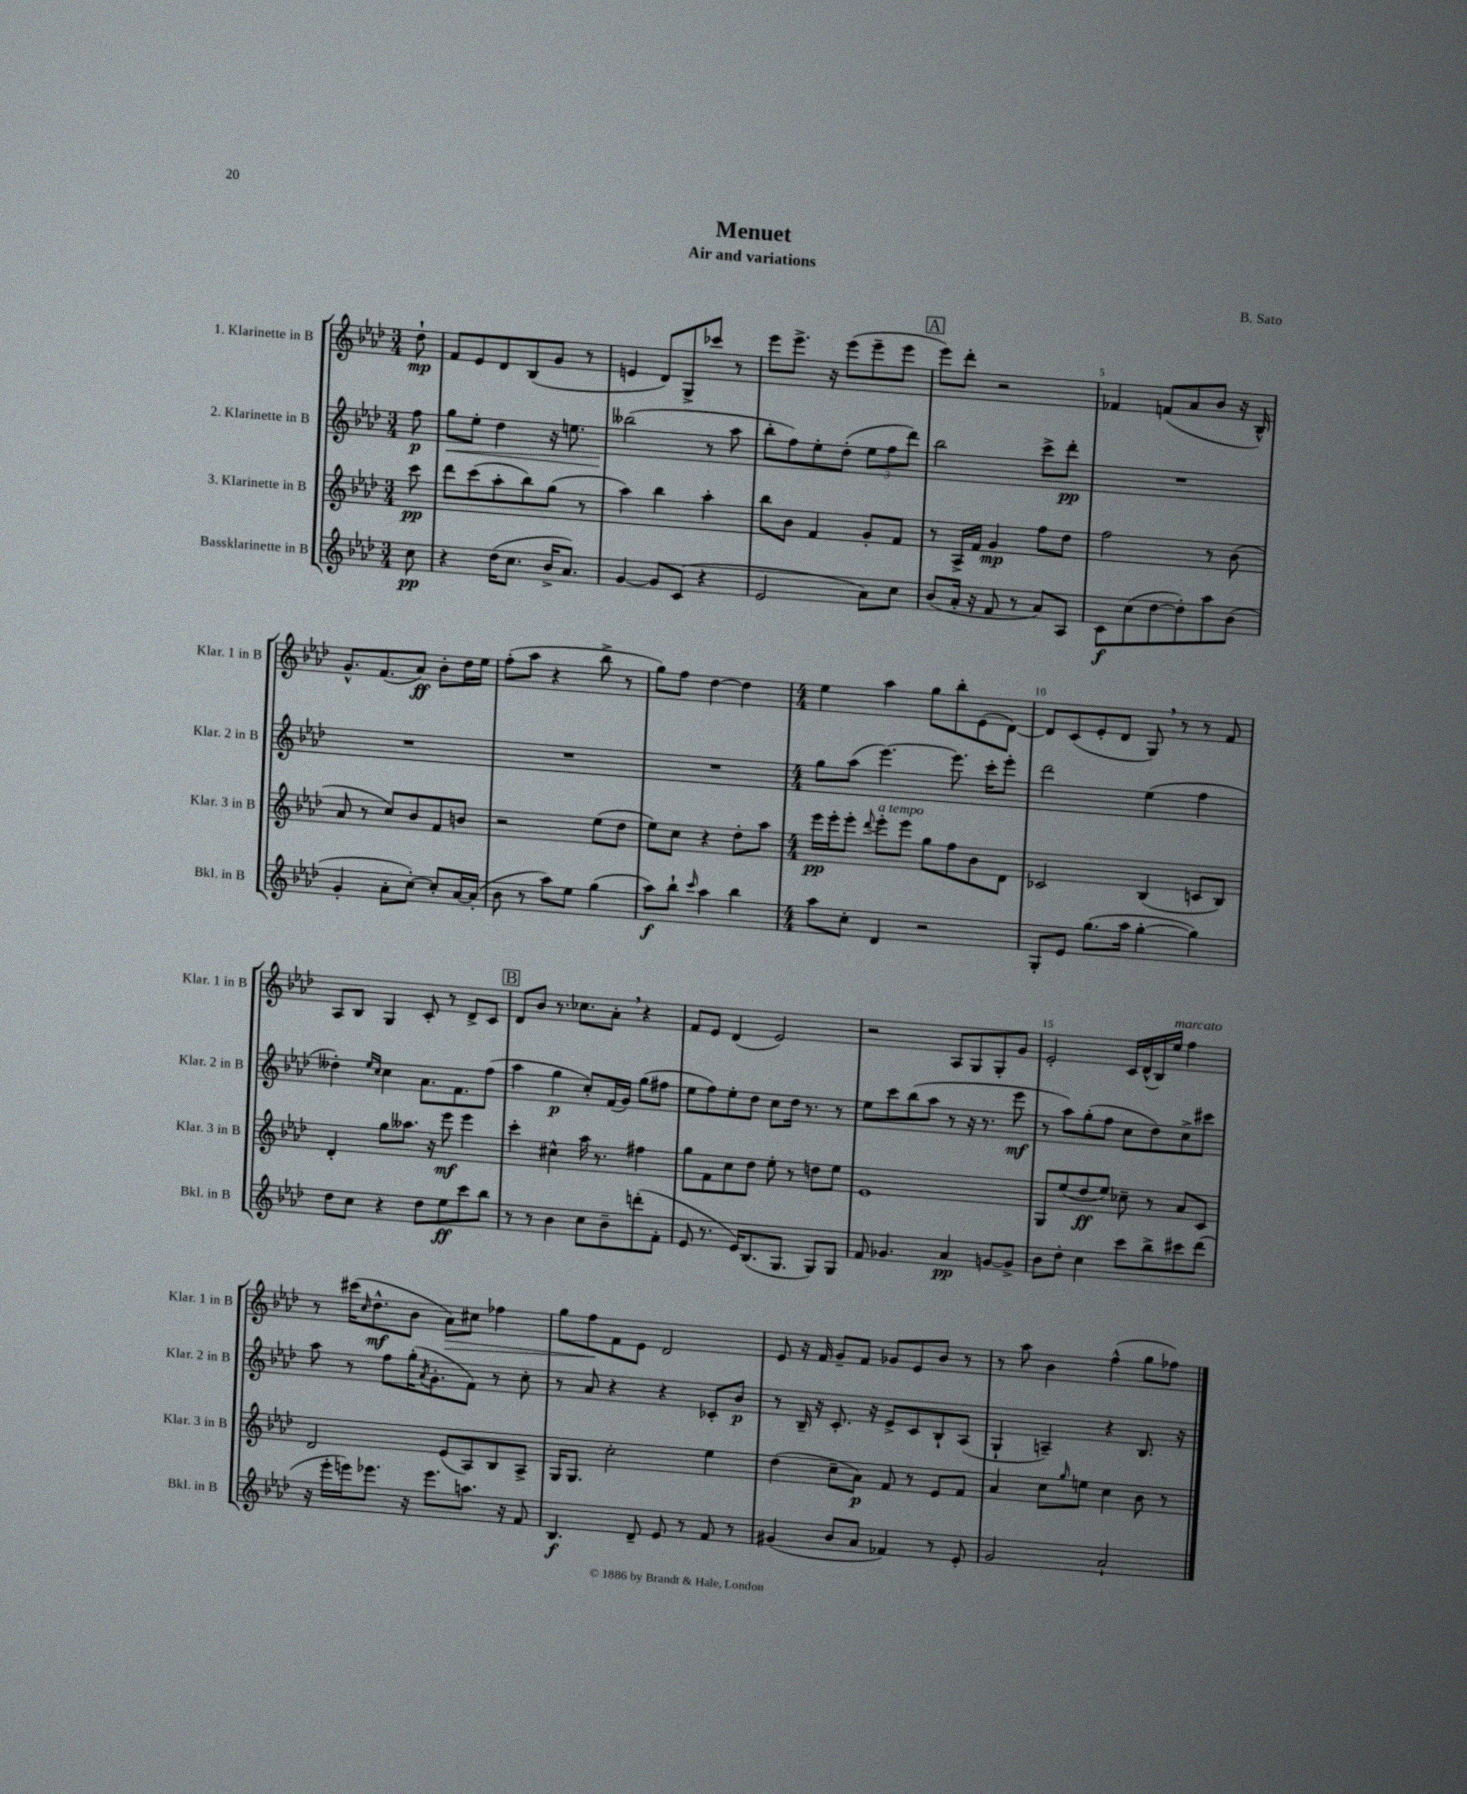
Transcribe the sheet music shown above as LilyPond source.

\header { title = "Menuet" composer = "B. Sato" subtitle = "Air and variations" }
<<
\new StaffGroup <<
\new Staff = "s0" \with { instrumentName = "1. Klarinette in B" shortInstrumentName = "Klar. 1 in B" } {
    \clef treble \key aes \major \numericTimeSignature \time 3/4 \partial 8
    des''8-!\mp |
    f'8 ees'8 des'8 bes8( g'8 r8 |
    e'4 des'8) g8-> ces'''8 r8 |
    ees'''8 ees'''8.-> r16 ees'''8( ees'''8-- ees'''8 |
    \mark \markup { \box "A" } ees'''8) des'''8-. r2 |
    fes'4 f'8( aes'8 bes'8 r16 bes16-^) |
    g'8.-^ f'8.( aes'8\ff) bes'8-. des''16 ees''16 |
    f''8-.( aes''8 r4 bes''8-> r8 |
    g''8) f''8 des''4~ des''4 |
    \numericTimeSignature \time 4/4 ees''4 aes''4 g''8 bes''8-. ees'8( des'8~) |
    des'8 c'8( ees'8-. des'8 g8) \breathe r8 r8 f'8 |
    aes8 bes8 g4 c'8-. r8 des'8-> c'8 |
    \mark \markup { \box "B" } des'8 bes'8 r8. ces''8. aes'8-. \breathe r4 |
    f'8 ees'8 des'4( ees'2) |
    r2 aes8 g8 g8-. g'8 |
    ees'2-. c'16 des'16-^( bes16) ees''16^\markup { \italic "marcato" } f''4 |
    r8 cis'''16( \grace { c''16 } des''8.-^\mf bes'8 aes'8\>) cis''8 fes''4 |
    g''8 f''8\! f'8 ees'8 des'2 |
    ees'8 r16 f'16 g'8-- f'8 ges'8 ees'8 bes'8 r8 |
    r8 aes''8 bes'4 f''4-^( g''8 fes''8) \bar "|." |
}
\new Staff = "s1" \with { instrumentName = "2. Klarinette in B" shortInstrumentName = "Klar. 2 in B" } {
    \clef treble \key aes \major \numericTimeSignature \time 3/4 \partial 8
    f''8\p |
    g''8\< ees''8-. des''4 r16 e''8. |
    beses''2\!( r8 aes''8 |
    bes''8-. f''8) ees''8-. des''8-.( \tuplet 3/2 { ees''8 f''8 des'''8) } |
    \mark \markup { \box "A" } bes''2 c'''8-> des'''8-.\pp |
    R2. |
    R2. |
    R2. |
    R2. |
    \numericTimeSignature \time 4/4 g''8 aes''8( ees'''4.~) ees'''8. c'''16-. ees'''8-. |
    des'''2 ees''4( f''4 |
    deses''4-.) \grace { ees''16 c''16 } c''4 aes'8. f'8. f''8( |
    \mark \markup { \box "B" } aes''4 g''4\p c''8-.) f'16( g'16) g''8( fis''8 |
    ees''8 f''8) ees''8-. des''8 c''8 des''16 r8. r8 |
    ees''8 c'''8 bes''8( aes''8 r8 r16 r8. ees'''8\mf |
    r8 aes''8) g''8-.( f''8 c''8 des''8) c''8-> cis'''8 |
    aes''8 r8 f''8 g''16-.( \acciaccatura { aes'8 } g'8.-. f'8) r8 c''8-. |
    r8 aes'8 r4 r4 ces'8-. bes'8\p |
    r8 bes16-- r16 c'8.-. r16 ees'8-> c'8 bes8-! aes8( |
    g4-! a4--) r4 bes8. r16 \bar "|." |
}
\new Staff = "s2" \with { instrumentName = "3. Klarinette in B" shortInstrumentName = "Klar. 3 in B" } {
    \clef treble \key aes \major \numericTimeSignature \time 3/4 \partial 8
    c'''8\pp |
    des'''8 c'''8( aes''8-. bes''8) g''8( r8 |
    aes''4) bes''4 aes''4-. |
    bes''8 bes'8 f'4 g'8-. f'8 |
    \mark \markup { \box "A" } r8 aes16-> f'16 g'4\mp f''8 des''8 |
    f''2 r8 bes'8( |
    aes'8 r8 c''8) bes'8 f'8 b'8 |
    r2 ees''8( des''8 |
    ees''8) c''8 r4 des''8-. aes''8 |
    \numericTimeSignature \time 4/4 ees'''16\pp ees'''16-. ees'''8-. \appoggiatura { des'''8 } ees'''8-.^\markup { \italic "a tempo" } ees'''8 g''8 f''8 bes'8 des'8 |
    ces'2 bes4( c'8 bes8) |
    des'4-. g''8 aeses''8. r16 ees'''8\mf ees'''4 |
    \mark \markup { \box "B" } c'''4-. cis''4-^ aes''16 r8. fis''4 |
    g''8 f'8 c''8 des''8 ees''8-. r8 d''8 ees''8 |
    ees'1 |
    g8 ees''8( des''8\ff ees''8) ces''8-- r8 aes'8 c'8 |
    des'2 ees'8( aes8) bes8 aes8-> |
    g16 g8. c''2-. ees''4 |
    des''4( c''8-- aes'8\p) f'8 r8 ees'8 f'8 |
    aes'4 c''8 \grace { g''16 } e''8 c''4 bes'8 r8 \bar "|." |
}
\new Staff = "s3" \with { instrumentName = "Bassklarinette in B" shortInstrumentName = "Bkl. in B" } {
    \clef treble \key aes \major \numericTimeSignature \time 3/4 \partial 8
    c''8\pp |
    r4 des''16( c''8. bes'16-> aes'8.) |
    g'4~ g'8 c'8( r4 |
    ees'2 aes'8) c''8 |
    \mark \markup { \box "A" } bes'8( aes'16-. r16 f'8 r8 aes'8) aes8 |
    c'8\f c''8( des''8~ des''8-.) aes''8 bes'8( |
    g'4-. aes'8-. c''8~-.) c''8-. aes'16~ aes'16-.( |
    bes'8 r8 aes''8) ees''8 g''4( |
    aes''8\f) bes''8-! \grace { c'''16 } aes''4 bes''4 |
    \numericTimeSignature \time 4/4 aes''8 c''8-. des'4 r2 |
    g8-. ees'8 g''8.( aes''16 g''4~-. g''4) |
    des''8 c''8 r4 des''8 ees''8\ff c'''8 bes''8 |
    \mark \markup { \box "B" } r8 r8 bes'4 c''8 bes'8-- d'''8-.( f'8-. |
    ees'8 r8. ees'16) bes8.( g8. g8) g8 |
    f'8 ges'4. aes'4\pp g'8~ g'8-> |
    bes'8 des''8-. c''4 c'''8 bes''8-> cis'''8 des'''8( |
    r16 ees'''16-. e'''16) ees'''8. r16 ees'''8. a''8. r16 f'8 |
    bes4.\f des'8-- ees'8 r8 f'8 r8 |
    gis'4( bes'8 aes'8 fes'4) r8 ees'8-. |
    g'2 aes'2-! \bar "|." |
}
>>
>>
\layout { \context { \Score \override BarNumber.break-visibility = ##(#f #t #t) barNumberVisibility = #(every-nth-bar-number-visible 5) } }
